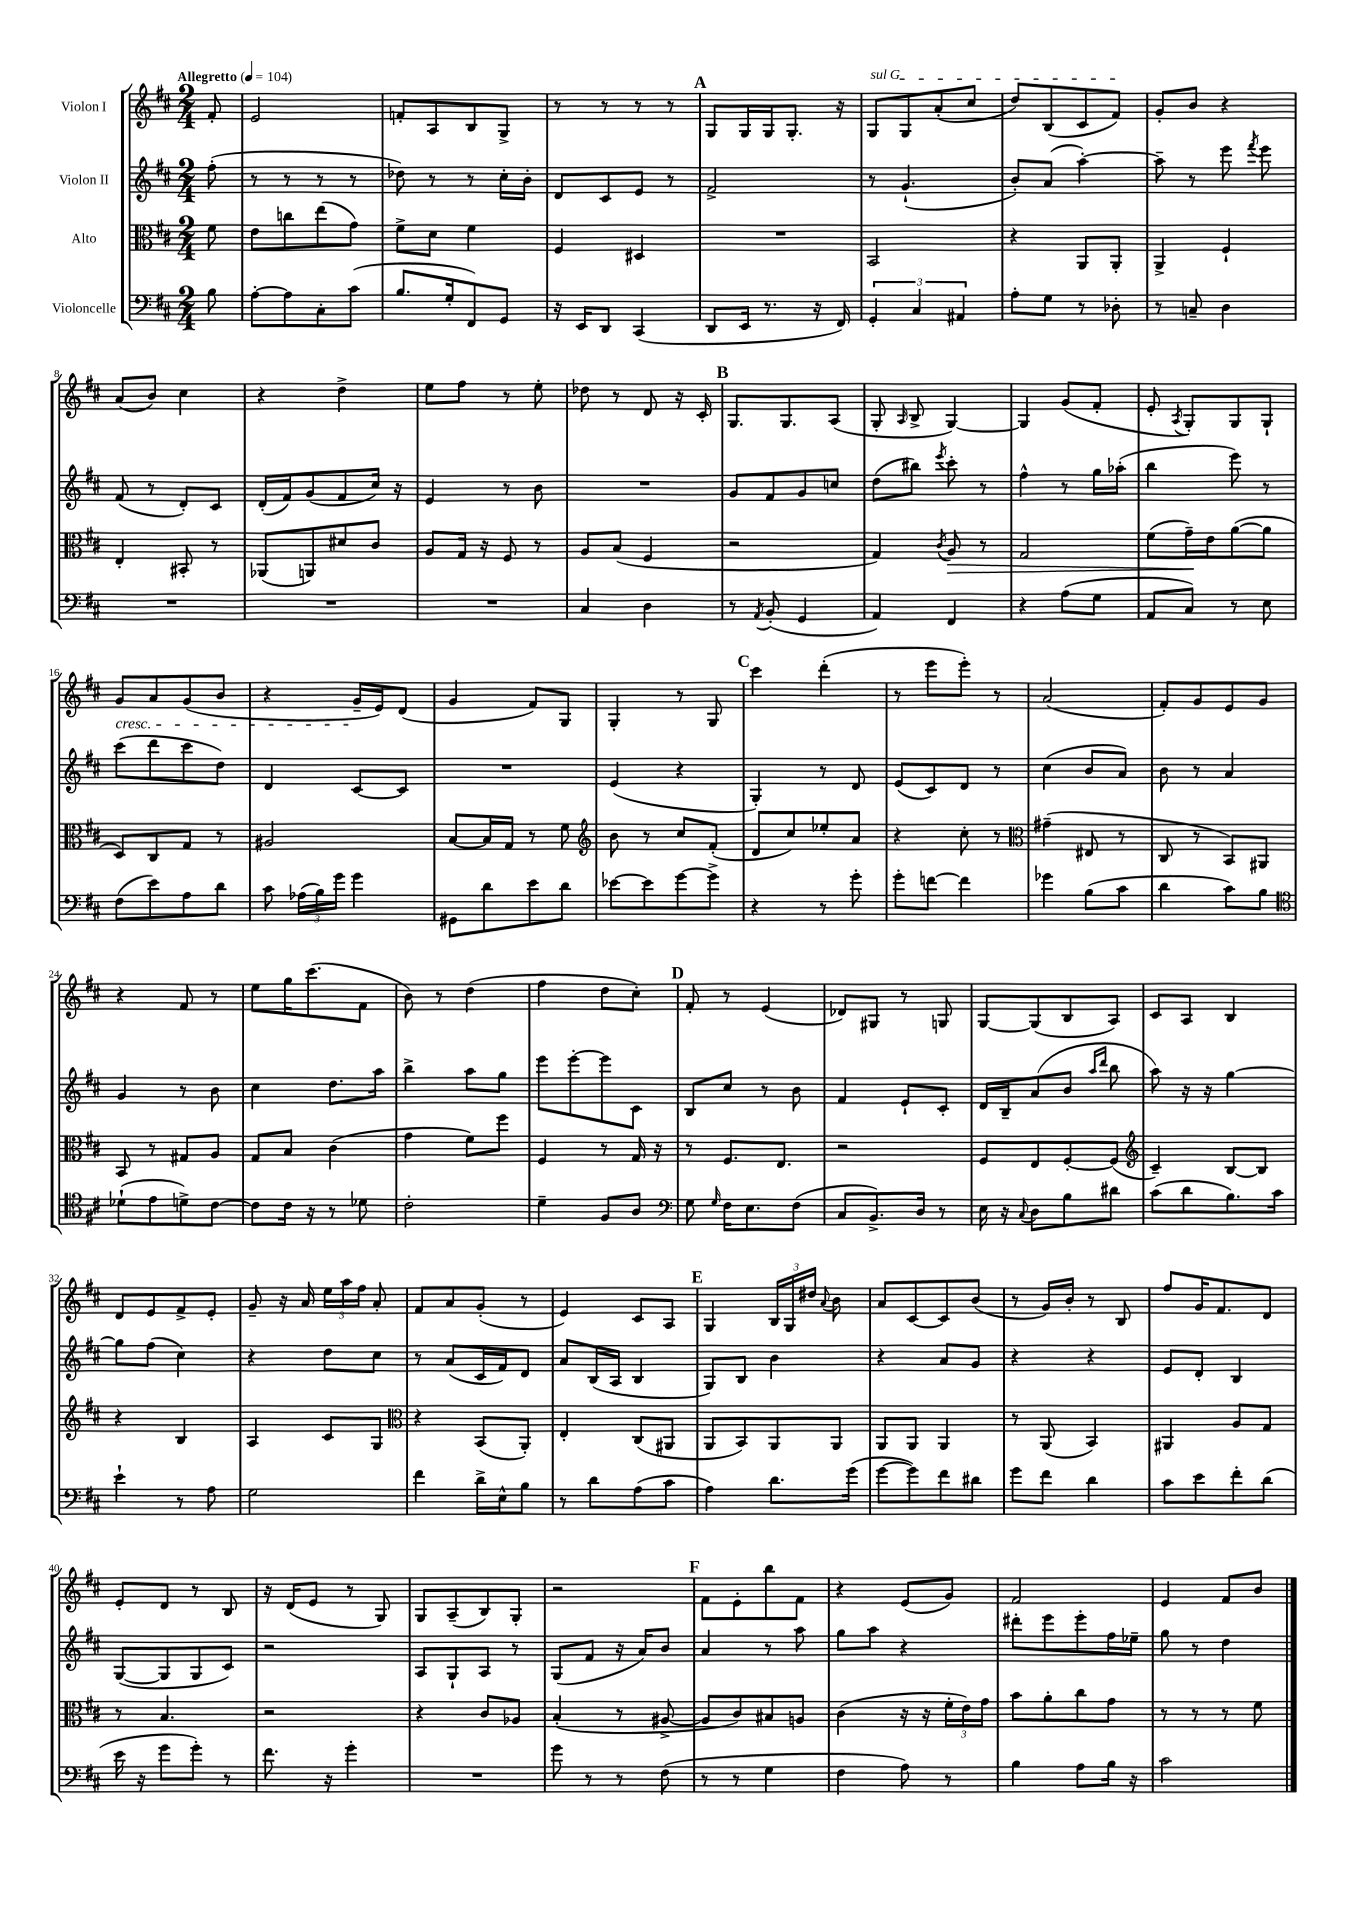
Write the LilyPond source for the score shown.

<<
\new StaffGroup <<
\new Staff = "s0" \with { instrumentName = "Violon I" } {
    \clef treble \key d \major \numericTimeSignature \time 2/4 \partial 8 \tempo "Allegretto" 4 = 104
    \autoBeamOff fis'8-. |
    e'2 |
    f'8[-. a8 b8 g8]-> |
    r8 r8 r8 r8 |
    \mark \markup { \bold "A" } g8[ g16 g16 g8.]-. r16 |
    \once \override TextSpanner.bound-details.left.text = \markup { \italic "sul G" } g8[\startTextSpan g8 a'8-.( cis''8] |
    d''8[) b8( cis'8 fis'8]\stopTextSpan) |
    g'8[-. b'8] r4 |
    a'8[( b'8]) cis''4 |
    r4 d''4-> |
    e''8[ fis''8] r8 e''8-. |
    des''8 r8 d'8 r16 cis'16-. |
    \mark \markup { \bold "B" } g8.[ g8. a8]( |
    g8-. \grace { a16 } b8-> g4~) |
    g4 g'8[( fis'8]-. |
    e'8-. \acciaccatura { a8 } g8[-.) g8 g8]-! |
    g'8[\cresc a'8 g'8( b'8] |
    r4 g'16[--\! e'16) d'8]( |
    g'4 fis'8[) g8] |
    g4-. r8 g8 |
    \mark \markup { \bold "C" } cis'''4 d'''4-.( |
    r8 e'''8[ e'''8]-.) r8 |
    a'2( |
    fis'8[-.) g'8 e'8 g'8] |
    r4 fis'8 r8 |
    e''8[ g''16 cis'''8.( fis'8] |
    b'8) r8 d''4( |
    fis''4 d''8[ cis''8]-.) |
    \mark \markup { \bold "D" } fis'8-. r8 e'4( |
    des'8[) gis8] r8 g8 |
    g8[~ g8( b8 a8]) |
    cis'8[ a8] b4 |
    d'8[ e'8 fis'8-> e'8]-. |
    g'8-- r16 a'16 \tuplet 3/2 { e''16[ a''16 fis''16] } a'8-. |
    fis'8[ a'8 g'8]-.( r8 |
    e'4) cis'8[ a8] |
    \mark \markup { \bold "E" } g4 \tuplet 3/2 { b16[ g16 dis''16] } \appoggiatura { a'8 } b'8 |
    a'8[ cis'8~ cis'8 b'8]( |
    r8 g'16[) b'16]-. r8 b8 |
    fis''8[ g'16 fis'8. d'8] |
    e'8[-. d'8] r8 b8 |
    r16 d'16[( e'8] r8 g8) |
    g8[ a8--( b8) g8]-. |
    r2 |
    \mark \markup { \bold "F" } fis'8[ e'8-. b''8 fis'8] |
    r4 e'8[( g'8]) |
    fis'2 |
    e'4 fis'8[ b'8] \bar "|." |
}
\new Staff = "s1" \with { instrumentName = "Violon II" } {
    \clef treble \key d \major \numericTimeSignature \time 2/4 \partial 8
    \autoBeamOff fis''8-.( |
    r8 r8 r8 r8 |
    des''8) r8 r8 cis''16[-. b'16]-. |
    d'8[ cis'8 e'8] r8 |
    \mark \markup { \bold "A" } fis'2-> |
    r8 g'4.-!( |
    b'8[-.) a'8]( a''4~-.) |
    a''8-- r8 e'''8 \acciaccatura { fis'''8 } e'''8 |
    fis'8( r8 d'8[-.) cis'8] |
    d'16[-.( fis'16) g'8( fis'8 cis''16]) r16 |
    e'4 r8 b'8 |
    R2 |
    \mark \markup { \bold "B" } g'8[ fis'8 g'8 c''8] |
    d''8[( bis''8]) \acciaccatura { e'''8 } cis'''8-. r8 |
    fis''4-^ r8 g''16[ aes''16]-.( |
    b''4 e'''8) r8 |
    cis'''8[( d'''8 cis'''8 d''8]) |
    d'4 cis'8[~ cis'8] |
    R2 |
    e'4( r4 |
    \mark \markup { \bold "C" } g4-.) r8 d'8 |
    e'8[( cis'8) d'8] r8 |
    cis''4( b'8[ a'8]) |
    b'8 r8 a'4 |
    g'4 r8 b'8 |
    cis''4 d''8.[ a''16] |
    b''4-> a''8[ g''8] |
    e'''8[ e'''8~-. e'''8 cis'8] |
    \mark \markup { \bold "D" } b8[ cis''8] r8 b'8 |
    fis'4 e'8[-! cis'8]-. |
    d'16[ b16-- a'8( b'8] \grace { a''16[ d'''16] } b''8 |
    a''8) r16 r16 g''4~ |
    g''8[ fis''8]( cis''4) |
    r4 d''8[ cis''8] |
    r8 a'8[( cis'16 fis'16) d'8] |
    a'8[ b16( a16] b4 |
    \mark \markup { \bold "E" } g8[) b8] b'4 |
    r4 a'8[ g'8] |
    r4 r4 |
    e'8[ d'8]-. b4 |
    g8[~( g8 g8 cis'8]) |
    r2 |
    a8[ g8-! a8] r8 |
    g8[( fis'8] r16 a'16[) b'8] |
    \mark \markup { \bold "F" } a'4 r8 a''8 |
    g''8[ a''8] r4 |
    dis'''8[-. e'''8 e'''8-. fis''16 ees''16]-- |
    g''8 r8 d''4 \bar "|." |
}
\new Staff = "s2" \with { instrumentName = "Alto" } {
    \clef alto \key d \major \numericTimeSignature \time 2/4 \partial 8
    \autoBeamOff fis'8 |
    e'8[ c''8 e''8( g'8]) |
    fis'8[-> d'8] fis'4 |
    fis4 dis4 |
    \mark \markup { \bold "A" } R2 |
    b,2 |
    r4 a,8[ a,8]-. |
    a,4-> fis4-! |
    e4-. bis,8-. r8 |
    aes,8[( a,8) dis'8 cis'8] |
    a8[ g16] r16 fis8 r8 |
    a8[ b8]( fis4 |
    \mark \markup { \bold "B" } r2 |
    g4) \acciaccatura { cis'8 } a8\> r8 |
    g2 |
    fis'8[( g'16--\!) e'16 a'8~( a'8] |
    d8[) cis8 g8] r8 |
    ais2 |
    b8[~ b16 g16] r8 fis'8 |
    \clef treble b'8 r8 cis''8[ fis'8]-.( |
    \mark \markup { \bold "C" } d'8[ cis''8) ees''8-. a'8] |
    r4 cis''8-. r8 |
    \clef alto gis'4--( eis8 r8 |
    cis8 r8 b,8[) ais,8] |
    b,8 r8 gis8[ a8] |
    g8[ b8] cis'4( |
    g'4 fis'8[) fis''8] |
    fis4 r8 g16 r16 |
    \mark \markup { \bold "D" } r8 fis8.[ e8.] |
    r2 |
    fis8[ e8 fis8~-. fis8]( |
    \clef treble cis'4--) b8[~ b8] |
    r4 b4 |
    a4 cis'8[ g8] |
    \clef alto r4 b,8[( a,8]-.) |
    e4-. cis8[( ais,8] |
    \mark \markup { \bold "E" } a,8[ b,8) a,8 a,8] |
    a,8[ a,8] a,4 |
    r8 a,8( b,4) |
    ais,4 a8[ g8] |
    r8 b4. |
    r2 |
    r4 cis'8[ aes8] |
    b4-.( r8 ais8~-> |
    \mark \markup { \bold "F" } ais8[ cis'8) bis8 a8] |
    cis'4( r16 r16 \tuplet 3/2 { fis'16[-. e'16) g'16] } |
    b'8[ a'8-. cis''8 g'8] |
    r8 r8 r8 fis'8 \bar "|." |
}
\new Staff = "s3" \with { instrumentName = "Violoncelle" } {
    \clef bass \key d \major \numericTimeSignature \time 2/4 \partial 8
    \autoBeamOff b8 |
    a8[~-. a8 cis8-. cis'8]( |
    b8.[ g16-. fis,8) g,8] |
    r16 e,16[ d,8] cis,4( |
    \mark \markup { \bold "A" } d,8[ e,16] r8. r16 fis,16) |
    \tuplet 3/2 { g,4-. cis4 ais,4 } |
    a8[-. g8] r8 des8-. |
    r8 c8-- d4 |
    R2 |
    R2 |
    R2 |
    cis4 d4 |
    \mark \markup { \bold "B" } r8 \acciaccatura { a,8 } b,8-.( g,4 |
    a,4) fis,4 |
    r4 a8[( g8] |
    a,8[ cis8]) r8 e8 |
    fis8[( e'8) a8 d'8] |
    cis'8 \tuplet 3/2 { aes16[( b16) g'16] } g'4 |
    gis,8[ d'8 e'8 d'8] |
    ees'8[~ ees'8 g'8~ g'8]-> |
    \mark \markup { \bold "C" } r4 r8 g'8-. |
    g'8[-. f'8]~ f'4 |
    ges'4 b8[( cis'8] |
    d'4 cis'8[) b8] |
    \clef tenor des'8[-!( e'8 d'8->) cis'8]~ |
    cis'8[ cis'16] r16 r8 des'8 |
    cis'2-. |
    d'4-- fis8[ a8] |
    \mark \markup { \bold "D" } \clef bass g8 \grace { g16 } fis16[ e8. fis8]( |
    cis8[ b,8.->) d16] r8 |
    e16 r16 \appoggiatura { cis8 } d8[ b8 dis'8] |
    cis'8[( d'8 b8.) cis'16] |
    e'4-! r8 a8 |
    g2 |
    fis'4 d'16[-> e16-^ b8] |
    r8 d'8[ a8( cis'8] |
    \mark \markup { \bold "E" } a4) d'8.[ g'16]( |
    g'8[~ g'8) fis'8 dis'8] |
    g'8[ fis'8] d'4 |
    cis'8[ e'8 fis'8-. d'8]( |
    e'16 r16 g'8[ g'8]-.) r8 |
    fis'8. r16 g'4-. |
    R2 |
    g'8 r8 r8 fis8( |
    \mark \markup { \bold "F" } r8 r8 g4 |
    fis4 a8) r8 |
    b4 a8[ b16] r16 |
    cis'2 \bar "|." |
}
>>
>>
